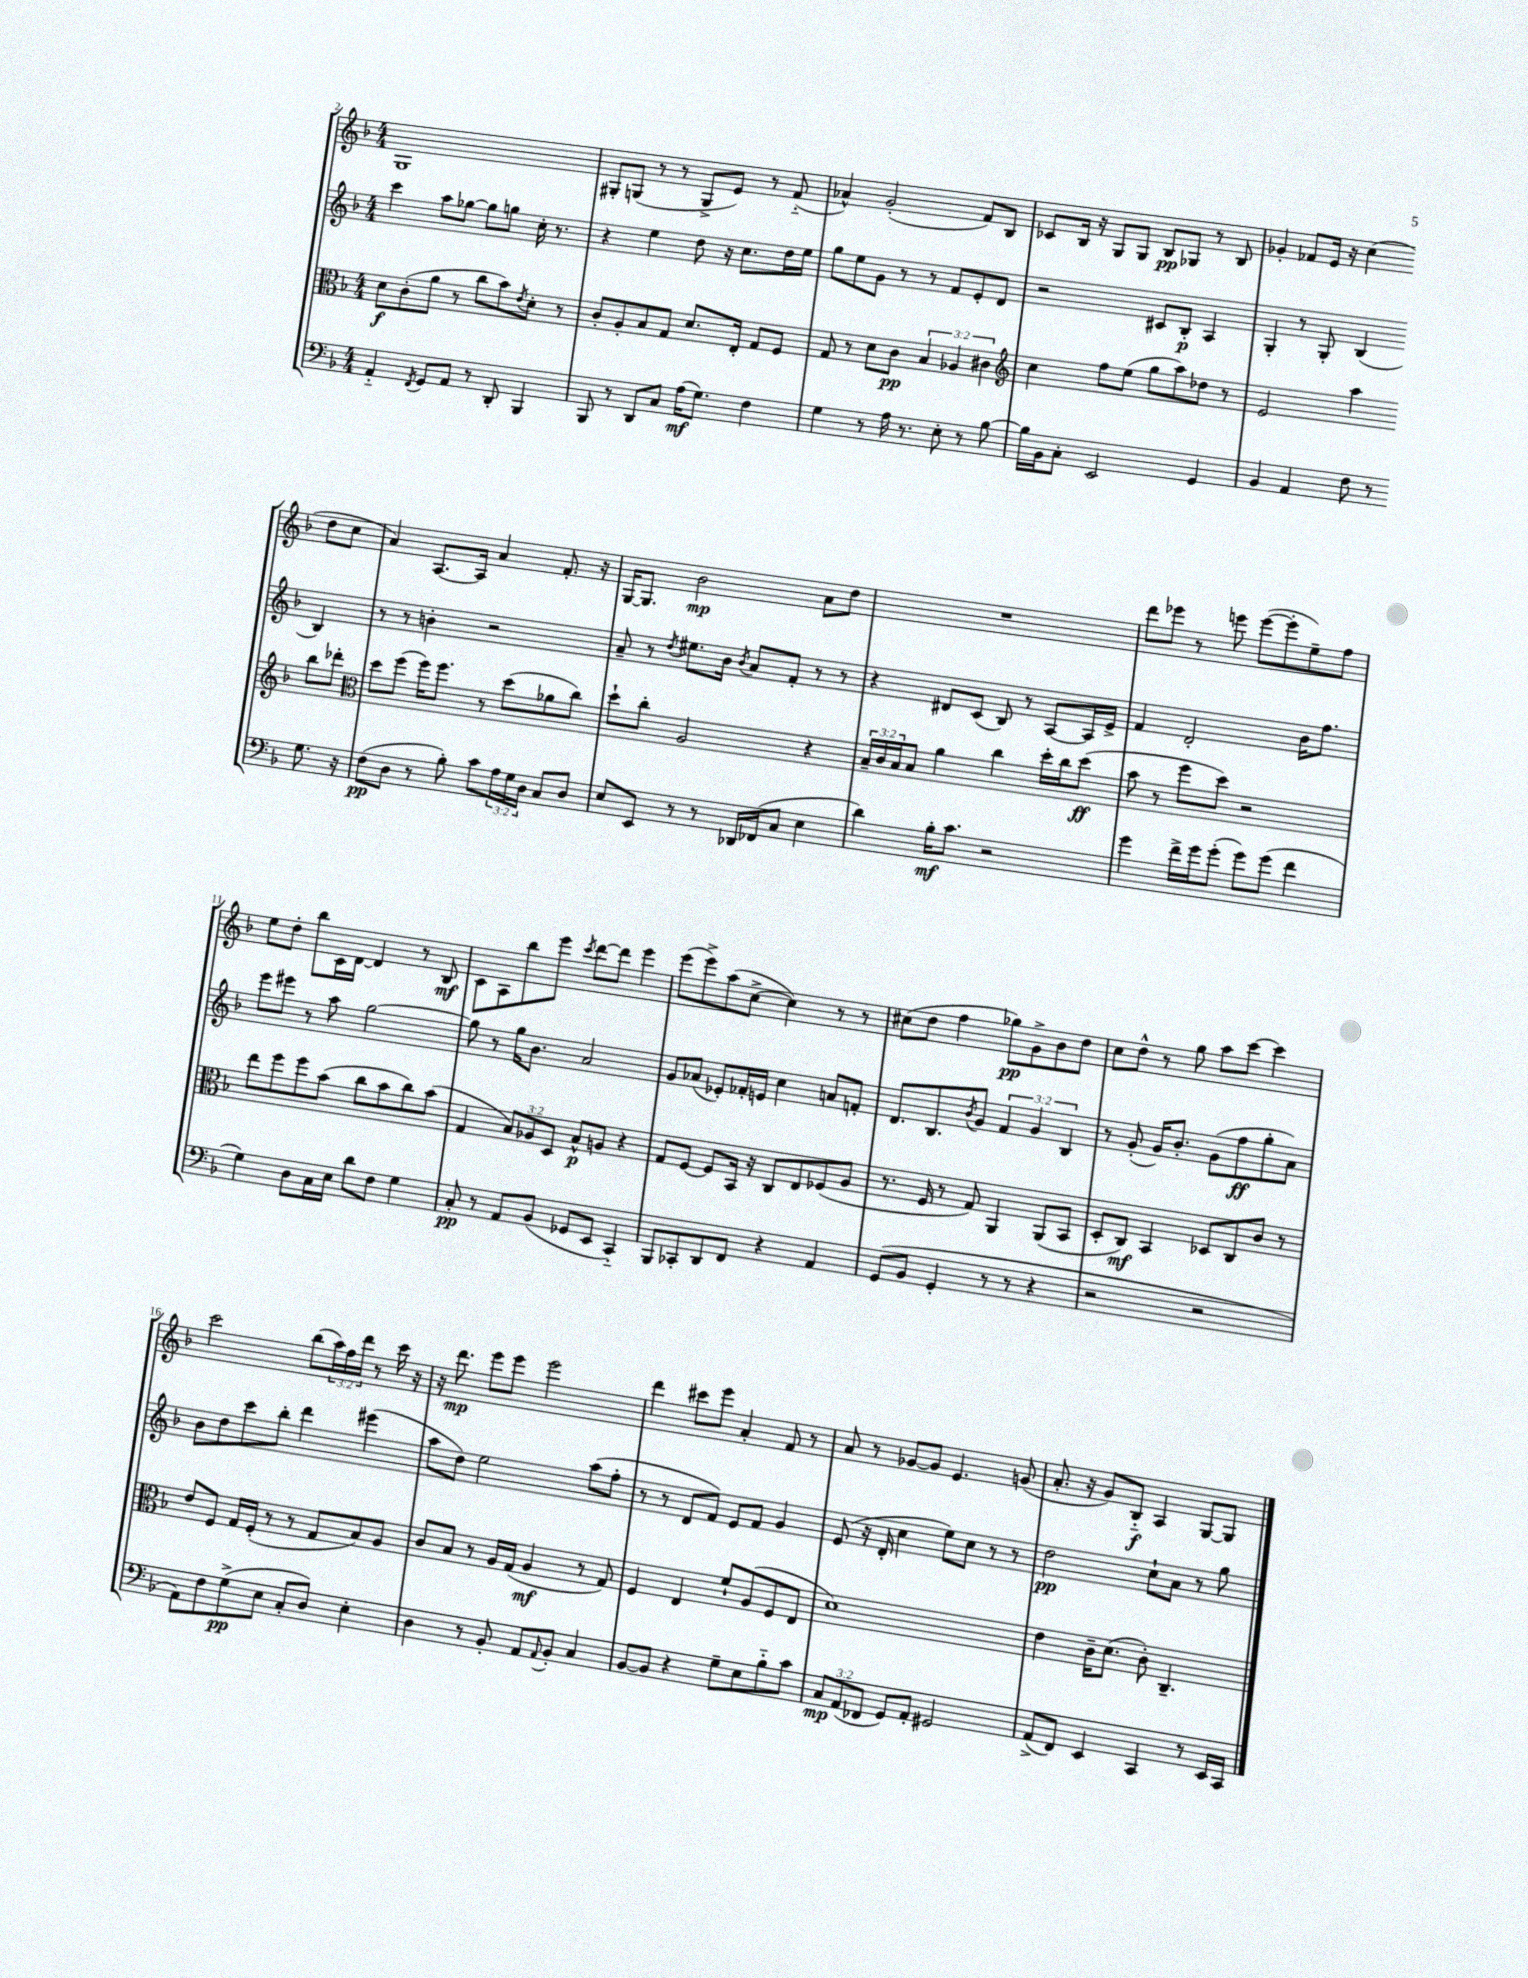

**kern	**kern	**kern	**kern
*staff4	*staff3	*staff2	*staff1
*clefF4	*clefC3	*clefG2	*clefG2
*k[b-]	*k[b-]	*k[b-]	*k[b-]
*M4/4	*M4/4	*M4/4	*M4/4
4AA'~	8d	4ccc	1G
.	(8c'	.	.
8qFF	.	.	.
8GG	8a	8aa	.
8AA	8r	[8gg-	.
8r	8cc	8gg-]	.
8DD'	8b-)	8gg	.
.	8qe	.	.
4BBB-	8d'	16cc'	.
.	.	8.r	.
.	8r	.	.
=	=	=	=
8BBB-	8c'	4r	8G#'
8r	8A'	.	(8G
8DD	8B-	4ee	8r
8C	8G	.	8r
(16A	8.d	8dd	8G^
8.G)	.	.	.
.	.	16r	8e)
.	16E'	8.cc	.
4F	8G	.	8r
.	8F	16dd	(8f'~
.	.	16ee	.
=	=	=	=
4G	8G	8gg	4a-^^)
.	8r	8ee	.
8r	8d	8g	(2g'
16A	8c	8r	.
8.r	.	.	.
.	6B-	8r	.
8E'	.	8f	.
.	6A-	.	.
8r	.	8e'	8f)
.	6c#	.	.
[8B-	.	8d	8B-
=	=	=	=
*	*clefG2	*	*
16B-]	4cc	2r	8c-
16BB-	.	.	.
8C'	.	.	16B-
.	.	.	16r
2EE	8ff	.	8G
.	(8ee	.	8G
.	8gg	8c#	8B-
.	8aa)	8B-'	8G-
4GG	8dd-	4A	8r
.	8r	.	8B-
=	=	=	=
4BB-	2e	4G'	4g-'
4AA	.	8r	8f-
.	.	8G'	16e
.	.	.	16r
8F	4aa	(4B-	(4cc
8r	.	.	.
8.G	8bb-	4B-)	8dd
.	8ddd-'	.	8cc
16r	.	.	.
=	=	=	=
*	*clefC3	*	*
(8F	8dd	8r	4a)
8D	(8ff	8r	.
8r	16ff)	4b'	[8.A
.	8.ff	.	.
8B-')	.	.	.
.	.	.	16A]
8c	8r	2r	4a
24A	(8dd	.	.
24G	.	.	.
24D	.	.	.
8C	8a-	.	8.f'
8D	8cc)	.	.
.	.	.	16r
=	=	=	=
8E	8dd`	8a~	[16G
.	.	.	8.G]
8EE	8cc'	8r	.
.	.	8qdd	.
8r	2A	8.ee#	2b-
8r	.	.	.
.	.	16b-	.
.	.	8qb-	.
16DD-	.	8a	.
(16FF-	.	.	.
8C	.	8f'	.
4E	4r	8r	8a
.	.	8r	8dd
=	=	=	=
4d)	24B-~	4r	1r
.	24c	.	.
.	24B-	.	.
.	8B-	.	.
16B-'	4a	8d#	.
8.c	.	.	.
.	.	(8c	.
2r	4cc	8B-)	.
.	.	8r	.
.	16dd'	[8A	.
.	16cc	.	.
.	(8dd	16A]	.
.	.	16e^	.
=	=	=	=
4g	8b-	4f	8ddd
.	8r	.	8eee-
16f^	8ff	2d'	8r
16g	.	.	.
(8g'	8dd)	.	8eee
8g)	2r	.	([8eee
(8g	.	.	8eee']
4f	.	16b-	8ee~)
.	.	8.ff	.
.	.	.	8ff
=	=	=	=
4G)	8ee	8eee	8ee
.	8ff	8eee#	8dd'
8D	8ff	8r	8bb-
16C	(8b-	8aa	16c
16E	.	.	[16d
8d	8cc	[2gg	4d]
8F	8b-	.	.
4G	8cc)	.	8r
.	(8b-	.	8B-
=	=	=	=
8C'	4G	8gg]	8c
8r	.	8r	8A
8AA	12B-)	16gg	8bb-
.	.	8.b-	.
.	12A-	.	.
(8BB-	.	.	8eee
.	12D	.	.
.	.	.	8qccc
8GG-	8B-^^	2a	[8ddd
8EE	8A	.	8ddd]
4CC'~)	4r	.	4eee
=	=	=	=
8BBB-	8G	8g	(8eee
8CC-'	[8F	(8a-	8eee^)
8DD	8F]	8e-')	(8aa
8FF	16BB-	16f-'	[8cc^
.	16r	16e	.
4r	8C	4cc	4cc])
.	8E	.	.
4AA	(8F-	8a	8r
.	8A	8f'	8r
=	=	=	=
(8GG	8.r	8.d	(8cc#
8BB-	.	.	8dd
.	16F	8.B-	.
4GG'	8r	.	4ff
.	.	8qb-	.
.	8G)	8g	.
8r	4AA	6f	8gg-)
8r	.	.	8g^
.	.	6g	.
4r	(8AA	.	8b-
.	.	6B-	.
.	8BB-	.	8dd
=	=	=	=
2r	8D'	8r	8cc
.	8C)	(8g'	8dd^^
.	4BB-	16g)	8r
.	.	8.b-'	.
.	.	.	8gg
2r	8D-	(8g	8aa
.	8C	8ff	[8ccc
.	8c	8gg'	4ccc]
.	8r	8a)	.
=	=	=	=
8AA)	8e	8b-	2ccc
8F	8F	8dd	.
(8G^	16G	8ccc	.
.	(16F'	.	.
8E	8r	8bb-'	.
8C'	8r	4ddd	(8bb-
8D)	8G	.	24aa)
.	.	.	24ff
.	.	.	24ddd
4E'	8B-)	(4eee#	8r
.	8A	.	16ccc
.	.	.	16r
=	=	=	=
4D	8c	8aa	16r
.	.	.	8.ddd
.	8B-	8dd)	.
8r	8r	2ee	8eee
8BB-'	16A	.	8eee
.	(16G	.	.
8AA	4A	.	2eee
8qqAA	.	.	.
8BB-'	.	.	.
4C	8r	(8aa	.
.	8G)	8ff'	.
=	=	=	=
[8BB-	4F	8r	4ddd
8BB-]	.	8r	.
4r	4E	8d	8ccc#
.	.	8f)	8eee
8G~	8f`	8e	4a'
8E	(8A	8f	.
8B-'~	8F	4g	8f
8c	8E	.	8r
=	=	=	=
12C	1d)	(8e	8a
(12AA	.	.	.
.	.	16r	8r
12FF-	.	.	.
.	.	16d'	.
8GG)	.	4cc	[8g-
8AA'	.	.	8g-]
2GG#	.	8ee)	4.e
.	.	8cc	.
.	.	8r	.
.	.	8r	(8g
=	=	=	=
(8AA^	4e	2dd	8.a'
8FF)	.	.	.
.	.	.	16r
4EE	16c~	.	8g)
.	(8.d	.	.
.	.	.	8B-'~
4CC	8c')	8cc`	4A
.	4.C~	8a	.
8r	.	8r	[8G
16EE	.	8gg	8G]
16CC	.	.	.
==	==	==	==
*-	*-	*-	*-
